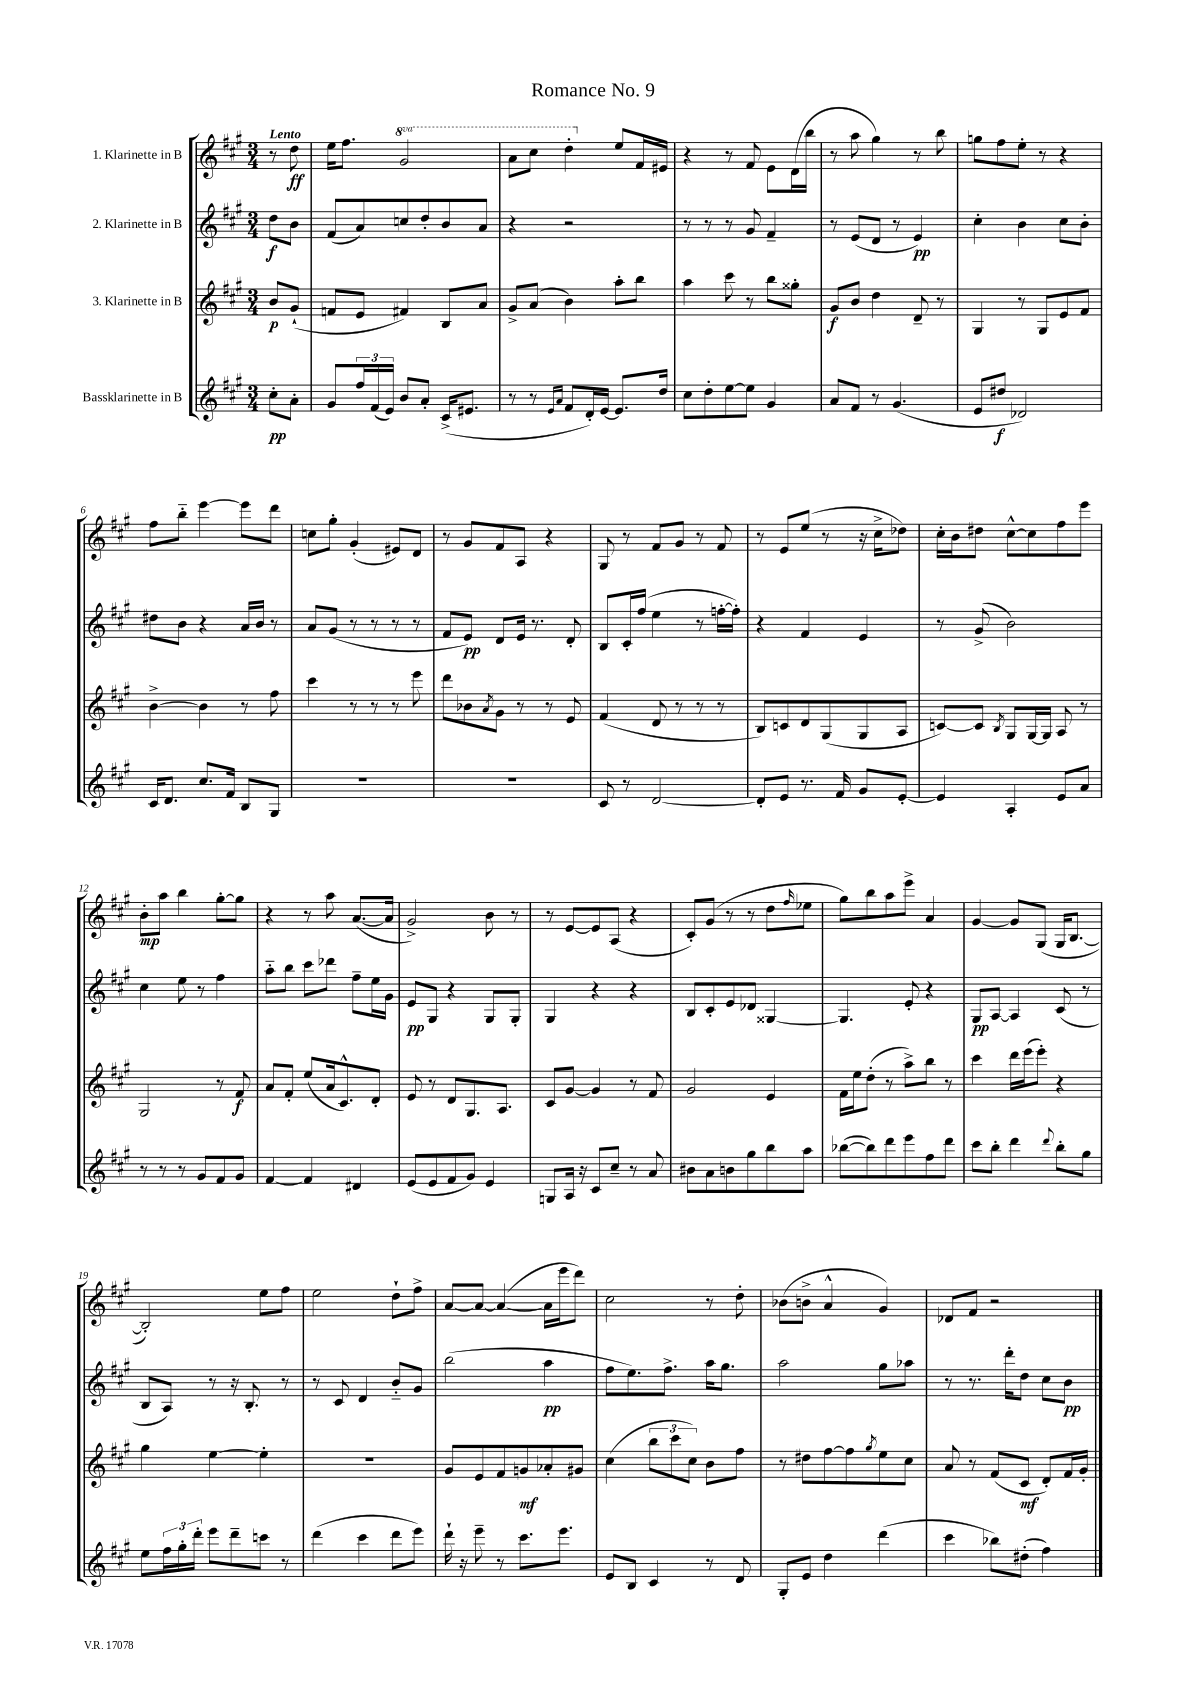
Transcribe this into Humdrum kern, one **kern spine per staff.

**kern	**dynam	**kern	**dynam	**kern	**dynam	**kern	**dynam
*part4	*part4	*part3	*part3	*part2	*part2	*part1	*part1
*staff4	*staff4	*staff3	*staff3	*staff2	*staff2	*staff1	*staff1
*I"Bassklarinette in B	*	*I"3. Klarinette in B	*	*I"2. Klarinette in B	*	*I"1. Klarinette in B	*
*clefG2	*	*clefG2	*	*clefG2	*	*clefG2	*
*k[f#c#g#]	*	*k[f#c#g#]	*	*k[f#c#g#]	*	*k[f#c#g#]	*
*M3/4	*	*M3/4	*	*M3/4	*	*M3/4	*
=	=	=	=	=	=	=	=
!	!	!	!	!	!	!LO:TX:a:B:t=Lento	!
8cc#'\L	pp	8b/L	p	8dd\L	f	8r	.
8a'\J	.	(8g#`/J	.	8b\J	.	8dd\	ff
=1	=1	=1	=1	=1	=1	=1	=1
8g#/L	.	8fn/L	.	(8f#/L	.	16ee\KL	.
.	.	.	.	.	.	8.ff#\J	.
24ff#/L	.	8e/J	.	8a/)	.	.	.
(24f#/	.	.	.	.	.	.	.
24e/JJ)	.	.	.	.	.	.	.
*	*	*	*	*	*	*8va	*
8b/L	.	4f#X/)	.	8ccn/	.	2gg#/	.
8a'/J	.	.	.	8dd'/	.	.	.
(16c#^/KL	.	8B/L	.	8b/	.	.	.
8.e#X/J	.	.	.	.	.	.	.
.	.	8a/J	.	8a/J	.	.	.
=2	=2	=2	=2	=2	=2	=2	=2
8r	.	8g#^/L	.	4r	.	8aa\L	.
8r	.	(8a/J	.	.	.	8ccc#\J	.
16qqe/LL	.	.	.	.	.	.	.
16qqa/JJ	.	.	.	.	.	.	.
8f#/L	.	4b\)	.	2r	.	4ddd'\	.
16d'/L)	.	.	.	.	.	.	.
[16e/JJ	.	.	.	.	.	.	.
*	*	*	*	*	*	*X8va	*
8.e/L]	.	8aa'\L	.	.	.	8ee/L	.
.	.	8bb\J	.	.	.	16f#/L	.
16dd/Jk	.	.	.	.	.	16e#X/JJ	.
=3	=3	=3	=3	=3	=3	=3	=3
8cc#\L	.	4aa\	.	8r	.	4r	.
8dd'\	.	.	.	8r	.	.	.
[8ee\	.	8ccc#\	.	8r	.	8r	.
8ee\J]	.	8r	.	8g#/	.	8f#/	.
4g#/	.	8bb\L	.	4f#~/	.	8e\L	.
.	.	8gg##X'\J	.	.	.	(16d\L	.
.	.	.	.	.	.	16bb\JJ	.
=4	=4	=4	=4	=4	=4	=4	=4
8a/L	.	8g#/L	f	8r	.	8r	.
8f#/J	.	8b/J	.	(8e/L	.	8aa\	.
8r	.	4dd\	.	8d/J	.	4gg#\)	.
(4.g#/	.	.	.	8r	.	.	.
.	.	8d~/	.	4e/)	pp	8r	.
.	.	8r	.	.	.	8bb\	.
=5	=5	=5	=5	=5	=5	=5	=5
8e/L	.	4G#/	.	4cc#'\	.	8ggn\L	.
8dd#X/J	f	.	.	.	.	8ff#\	.
2d-X/)	.	8r	.	4b\	.	8ee'\J	.
.	.	8G#/L	.	.	.	8r	.
.	.	8e/	.	8cc#\L	.	4r	.
.	.	8f#/J	.	8b'\J	.	.	.
!!LO:LB:g=z
=6	=6	=6	=6	=6	=6	=6	=6
16c#/KL	.	[4b^\	.	8dd#X\L	.	8ff#\L	.
8.d/J	.	.	.	.	.	.	.
.	.	.	.	8b\J	.	8bb\J	.
8.cc#/L	.	4b\]	.	4r	.	[4eee\	.
16f#/Jk	.	.	.	.	.	.	.
8B/L	.	8r	.	16a/LL	.	8eee\L]	.
.	.	.	.	16b/JJ	.	.	.
8G#/J	.	8ff#\	.	8r	.	8ddd\J	.
=7	=7	=7	=7	=7	=7	=7	=7
2.r	.	4ccc#\	.	8a/L	.	8ccn\L	.
.	.	.	.	(8g#/J	.	8gg#'\J	.
.	.	8r	.	8r	.	(4g#'/	.
.	.	8r	.	8r	.	.	.
.	.	8r	.	8r	.	8e#X/L)	.
.	.	8eee\	.	8r	.	8d/J	.
=8	=8	=8	=8	=8	=8	=8	=8
2.r	.	8ddd\L	.	8f#/L	.	8r	.
.	.	8b-X\	.	8e/J)	pp	8g#/L	.
.	.	8qa/	.	.	.	.	.
.	.	8g#\J	.	8d/L	.	8f#/	.
.	.	8r	.	16e/Jk	.	8A/J	.
.	.	.	.	8.r	.	.	.
.	.	8r	.	.	.	4r	.
.	.	8e/	.	8d'/	.	.	.
=9	=9	=9	=9	=9	=9	=9	=9
8c#/	.	(4f#/	.	8B/L	.	8G#/	.
8r	.	.	.	16c#'/L	.	8r	.
.	.	.	.	(16ff#/JJ	.	.	.
[2d/	.	8d/	.	4ee\	.	8f#/L	.
.	.	8r	.	.	.	8g#/J	.
.	.	8r	.	8r	.	8r	.
.	.	8r	.	[16ffn'\LL	.	8f#/	.
.	.	.	.	16ff'\JJ])	.	.	.
=10	=10	=10	=10	=10	=10	=10	=10
8d'/L]	.	8B/L)	.	4r	.	8r	.
8e/J	.	8cn/	.	.	.	8e/L	.
8.r	.	8d/	.	4f#/	.	(8ee/J	.
.	.	(8G#/	.	.	.	8r	.
16f#/	.	.	.	.	.	.	.
8g#/L	.	8G#/	.	4e/	.	16r	.
.	.	.	.	.	.	16cc#^\KL	.
[8e'/J	.	8A/J	.	.	.	8dd-X\J)	.
=11	=11	=11	=11	=11	=11	=11	=11
4e/]	.	[8cn/L)	.	8r	.	16cc#'\LL	.
.	.	.	.	.	.	16b\J	.
.	.	8c/J]	.	(8g#^/	.	8dd#X\J	.
.	.	8qB/	.	.	.	.	.
4A'/	.	8G#/L	.	2b\)	.	[8cc#^^\L	.
.	.	[16G#/L	.	.	.	8cc#\]	.
.	.	16G#/JJ]	.	.	.	.	.
8e/L	.	8A/	.	.	.	8ff#\	.
8a/J	.	8r	.	.	.	8eee\J	.
!!LO:LB:g=z
=12	=12	=12	=12	=12	=12	=12	=12
8r	.	2G#/	.	4cc#\	.	8b'\L	mp
8r	.	.	.	.	.	8aa\J	.
8r	.	.	.	8ee\	.	4bb\	.
8g#/L	.	.	.	8r	.	.	.
8f#/	.	8r	.	4ff#\	.	[8gg#'\L	.
8g#/J	.	8f#/	f	.	.	8gg#\J]	.
=13	=13	=13	=13	=13	=13	=13	=13
[4f#/	.	8a/L	.	8aa\L	.	4r	.
.	.	8f#'/J	.	8bb\J	.	.	.
4f#/]	.	(8ee/L	.	8ccc#\L	.	8r	.
.	.	16a/k	.	8ddd-X\J	.	8aa\	.
.	.	8.c#^^/)	.	.	.	.	.
4d#X/	.	.	.	8ff#~\L	.	([8.a/L	.
.	.	8d'/J	.	16ee\L	.	.	.
.	.	.	.	16g#\JJ	.	16a/Jk]	.
=14	=14	=14	=14	=14	=14	=14	=14
(8e/L	.	8e/	.	8e/L	pp	2g#^/)	.
8e/	.	8r	.	8G#/J	.	.	.
8f#/	.	8d/L	.	4r	.	.	.
8g#/J)	.	8.G#/	.	.	.	.	.
4e/	.	.	.	8G#/L	.	8b\	.
.	.	8.A/J	.	.	.	.	.
.	.	.	.	8G#'/J	.	8r	.
=15	=15	=15	=15	=15	=15	=15	=15
8Gn/L	.	8c#/L	.	4G#/	.	8r	.
16A/Jk	.	[8g#/J	.	.	.	[8e/L	.
16r	.	.	.	.	.	.	.
8c#/L	.	4g#/]	.	4r	.	8e/]	.
8cc#~/J	.	.	.	.	.	(8A/J	.
8r	.	8r	.	4r	.	4r	.
8a/	.	8f#/	.	.	.	.	.
=16	=16	=16	=16	=16	=16	=16	=16
8b#X\L	.	2g#/	.	8B/L	.	8c#'/L)	.
8a\	.	.	.	8c#'/	.	(8g#/J	.
8bn\	.	.	.	8e/	.	8r	.
8gg#\	.	.	.	8d-X/J	.	8r	.
8bb\	.	4e/	.	[4G##X/	.	8dd\L	.
.	.	.	.	.	.	16qqff#/	.
8aa\J	.	.	.	.	.	8ee-X\J	.
=17	=17	=17	=17	=17	=17	=17	=17
([8bb-X\L	.	16f#\LL	.	4.G##/]	.	8gg#\L)	.
.	.	16ee\J	.	.	.	.	.
8bb-\])	.	(8dd'\J	.	.	.	8bb\	.
8ddd\	.	8r	.	.	.	8aa\	.
8eee\	.	8aa^\L)	.	8e'/	.	8eee^\J	.
8ff#\	.	8bb\J	.	4r	.	4a/	.
8ddd\J	.	8r	.	.	.	.	.
=18	=18	=18	=18	=18	=18	=18	=18
8ccc#\L	.	4ccc#\	.	8G#/L	pp	[4g#/	.
8bb'\J	.	.	.	[8A/J	.	.	.
4ddd\	.	16ddd\LL	.	4A/]	.	8g#/L]	.
.	.	(16eee\J	.	.	.	.	.
.	.	8eee'\J)	.	.	.	(8G#/J	.
8qqddd/	.	.	.	.	.	.	.
8bb'\L	.	4r	.	(8c#/	.	16G#/KL	.
.	.	.	.	.	.	[8.B/J	.
8gg#\J	.	.	.	8r	.	.	.
!!LO:LB:g=z
=19	=19	=19	=19	=19	=19	=19	=19
8ee\L	.	4gg#\	.	8B/L	.	2B'/])	.
24ff#\L	.	.	.	8A/J)	.	.	.
24gg#'\	.	.	.	.	.	.	.
24ddd'\JJ	.	.	.	.	.	.	.
8eee\L	.	[4ee\	.	8r	.	.	.
8ddd~\	.	.	.	16r	.	.	.
.	.	.	.	8.B'/	.	.	.
8cccn\J	.	4ee'\]	.	.	.	8ee\L	.
8r	.	.	.	8r	.	8ff#\J	.
=20	=20	=20	=20	=20	=20	=20	=20
(4ddd\	.	2.r	.	8r	.	2ee\	.
.	.	.	.	8c#/	.	.	.
4ccc#\	.	.	.	4d/	.	.	.
8ddd\L	.	.	.	8b/L	.	8dd`\L	.
8eee\J)	.	.	.	8g#/J	.	8ff#^\J	.
=21	=21	=21	=21	=21	=21	=21	=21
16ddd`\	.	8g#/L	.	(2bb\	.	[8a/L	.
16r	.	.	.	.	.	.	.
8eee~\	.	8e/	.	.	.	8a/J_	.
8r	.	8f#/	.	.	.	(4a/_	.
8.ccc#\L	.	8gn/	mf	.	.	.	.
.	.	8a-X'/	.	4aa\	pp	16a\LL]	.
8.eee\J	.	.	.	.	.	16eee\J	.
.	.	8g#X/J	.	.	.	8ddd\J)	.
=22	=22	=22	=22	=22	=22	=22	=22
8e/L	.	(4cc#\	.	8ff#\L	.	2cc#\	.
8B/J	.	.	.	8.ee\)	.	.	.
4c#/	.	12bb\L	.	.	.	.	.
.	.	.	.	8.ff#^\J	.	.	.
.	.	12ccc#\	.	.	.	.	.
.	.	12cc#\J)	.	.	.	.	.
8r	.	8b\L	.	16aa\KL	.	8r	.
.	.	.	.	8.gg#\J	.	.	.
8d/	.	8ff#\J	.	.	.	8dd'\	.
=23	=23	=23	=23	=23	=23	=23	=23
8G#'/L	.	8r	.	2aa\	.	(8b-X\L	.
8e/J	.	8dd#X\L	.	.	.	8bn^\J	.
4dd\	.	[8ff#\	.	.	.	4a^^/	.
.	.	8ff#\]	.	.	.	.	.
.	.	8qgg#/	.	.	.	.	.
(4ddd\	.	8ee\	.	8gg#\L	.	4g#/)	.
.	.	8cc#\J	.	8aa-X\J	.	.	.
=24	=24	=24	=24	=24	=24	=24	=24
4ccc#\	.	8a/	.	8r	.	8d-X/L	.
.	.	8r	.	8.r	.	8f#/J	.
8bb-X\L)	.	(8f#/L	.	.	.	2r	.
.	.	.	.	16ddd'\KL	.	.	.
(8dd#X'\J	.	8c#/J	mf	8dd\J	.	.	.
4ff#\)	.	8d'/L)	.	8cc#\L	.	.	.
.	.	16f#/L	.	8b\J	pp	.	.
.	.	16g#'/JJ	.	.	.	.	.
==	==	==	==	==	==	==	==
*-	*-	*-	*-	*-	*-	*-	*-
